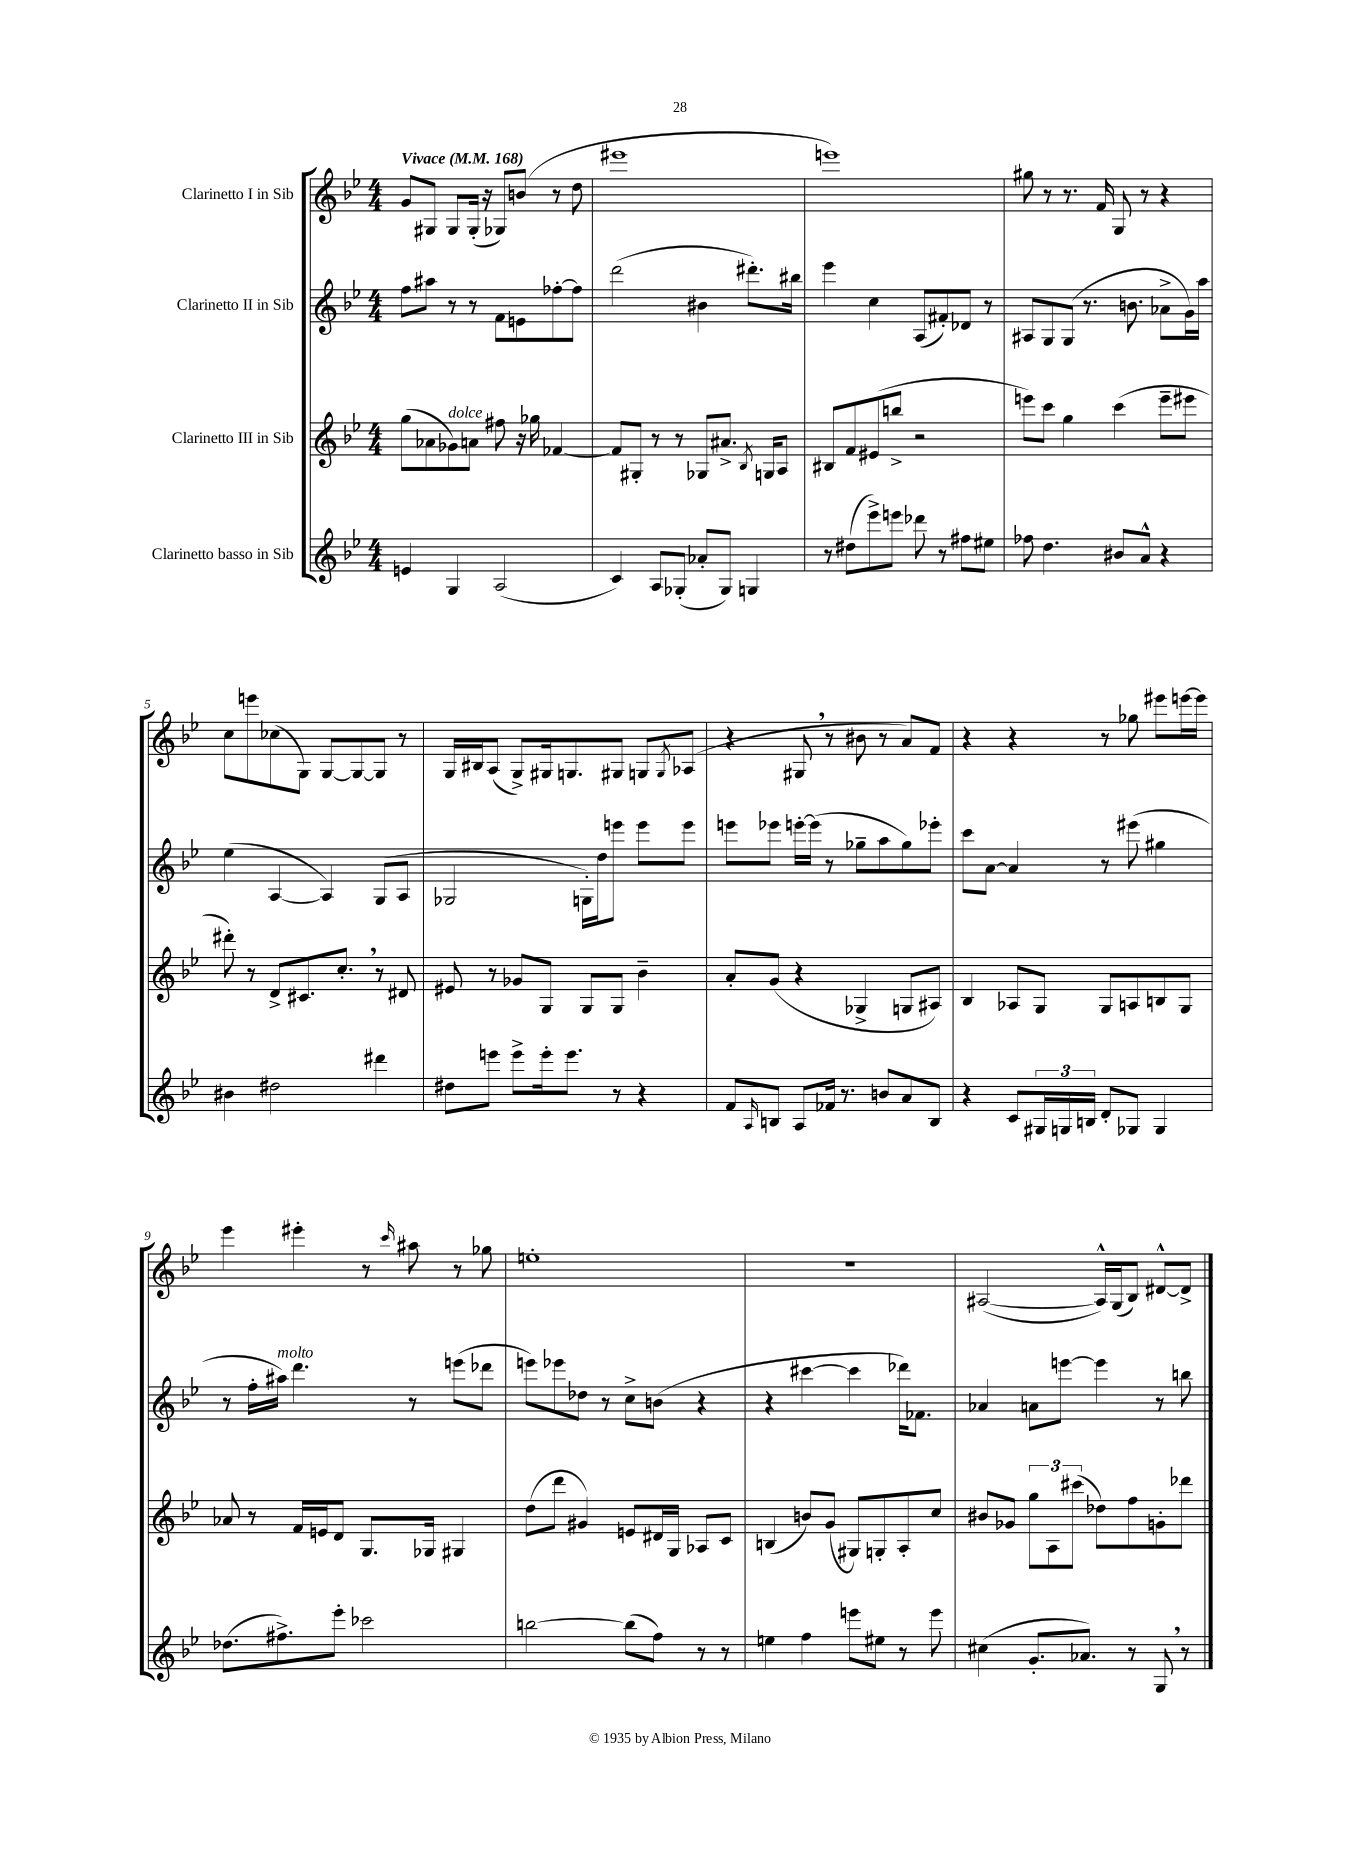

**kern	**kern	**kern	**kern
*staff4	*staff3	*staff2	*staff1
*clefG2	*clefG2	*clefG2	*clefG2
*k[b-e-]	*k[b-e-]	*k[b-e-]	*k[b-e-]
*M4/4	*M4/4	*M4/4	*M4/4
*MM168	*MM168	*MM168	*MM168
4e	(8gg	8ff	8g
.	8a-	8aa#	8G#
4G	8g-)	8r	8G#
.	8a	8r	(16G#'
.	.	.	16r
(2A	8ff#	8f	8G-)
.	16r	8e	(8b
.	16gg-	.	.
.	[4f-	[8ff-'	8r
.	.	8ff-]	8dd
=	=	=	=
4c)	8f-]	(2ddd	1eee#
.	8G#'	.	.
8A	8r	.	.
(8G-'	8r	.	.
8a-'	8G-	4b#	.
8G-)	8.a#^	.	.
4G	.	8.ddd#')	.
.	8qB-	.	.
.	16G	.	.
.	8A	.	.
.	.	16bb#	.
=	=	=	=
8r	8B#	4eee-	1eee)
(8dd#	8f	.	.
8eee-^)	(8e#	4cc	.
8eee	8bb^	.	.
8ddd-	2r	(8A	.
8r	.	8f#')	.
8ff#	.	8d-	.
8ee#	.	8r	.
=	=	=	=
8ff-	8eee)	8A#	8gg#
4.dd	8ccc	8G	8r
.	4gg	(8G	8.r
.	.	8.r	.
.	.	.	16f
8b#	(4ccc	.	8G
.	.	8.b	.
8a^^	.	.	8r
4r	8eee~	8a-^	4r
.	8eee#	16g)	.
.	.	16aa	.
=	=	=	=
4b#	8ddd#')	(4ee-	8cc
.	8r	.	8eee
2dd#	8d^	[4A	(8cc-
.	8.c#	.	8G)
.	.	4A])	[8G
.	8.cc'	.	.
.	.	.	8G_
4ddd#	8r	(8G	8G]
.	8d#	8A	8r
=	=	=	=
8dd#	8e#	2G-	16G
.	.	.	16B#
8eee	8r	.	(8A
8eee^	8g-	.	8G^)
16eee'	8G	.	16G#
8.eee	.	.	8.G
.	8G	16G')	.
.	.	16dd	.
8r	8G	8eee	8G#
4r	4b-~	8eee	8G
.	.	.	8qG
.	.	8eee	(8A-
=	=	=	=
8f	8a'	8eee	4r
16qqA	.	.	.
8B	(8g	8eee-	.
8A	4r	[16eee'	8G#
.	.	(16eee]	.
16f-	.	8r	8r
8.r	.	.	.
.	4G-^	8gg-~	8b#
8b	.	8aa	8r
8a	8G	8gg-)	8a)
8B	8A#)	8eee-'	8f
=	=	=	=
4r	4B-	8ccc	4r
.	.	[8a	.
8c	8A-	4a]	4r
24G#	8G	.	.
24G	.	.	.
24B	.	.	.
8d'	8G	8r	8r
8G-	8A	(8eee#	8gg-
4G-	8B	4gg#	8eee#
.	8G	.	[16eee
.	.	.	16eee]
=	=	=	=
(8.dd-	8a-	8r	4eee-
.	8r	16ff'	.
8.ff#^)	.	16aa#)	.
.	16f	4.ddd	4eee#'
.	16e	.	.
8eee-'	8d	.	.
2ccc-	8.G	.	8r
.	.	.	16qqccc
.	.	8r	8aa#
.	16G-	.	.
.	4G#	(8eee	8r
.	.	8ddd-	8gg-
=	=	=	=
[2bb	(8dd	8eee)	1ee'
.	8ddd	8eee-	.
.	4g#)	8dd-	.
.	.	8r	.
(8bb]	8e	8cc^	.
8ff)	16d#	(8b	.
.	16G	.	.
8r	8A-	4r	.
8r	8c	.	.
=	=	=	=
4ee	(4B	4r	1r
4ff	8b)	[4ccc#	.
.	(8g	.	.
8eee	8G#)	4ccc#]	.
8ee#	8G'	.	.
8r	8A'	16ddd-)	.
.	.	8.f-	.
8eee	8cc	.	.
=	=	=	=
(4cc#	8b#	4a-	([2A#
.	8g-	.	.
8.g'	12gg	8a	.
.	12A	.	.
.	.	[8eee	.
.	(12ccc#	.	.
8.a-)	.	.	.
.	8dd-)	4eee]	16A#^^])
.	.	.	(16G
8r	8ff	.	8B-)
8G	8g'	8r	[8d#^^
8r	8ddd-	8bb	8d#^]
==	==	==	==
*-	*-	*-	*-
